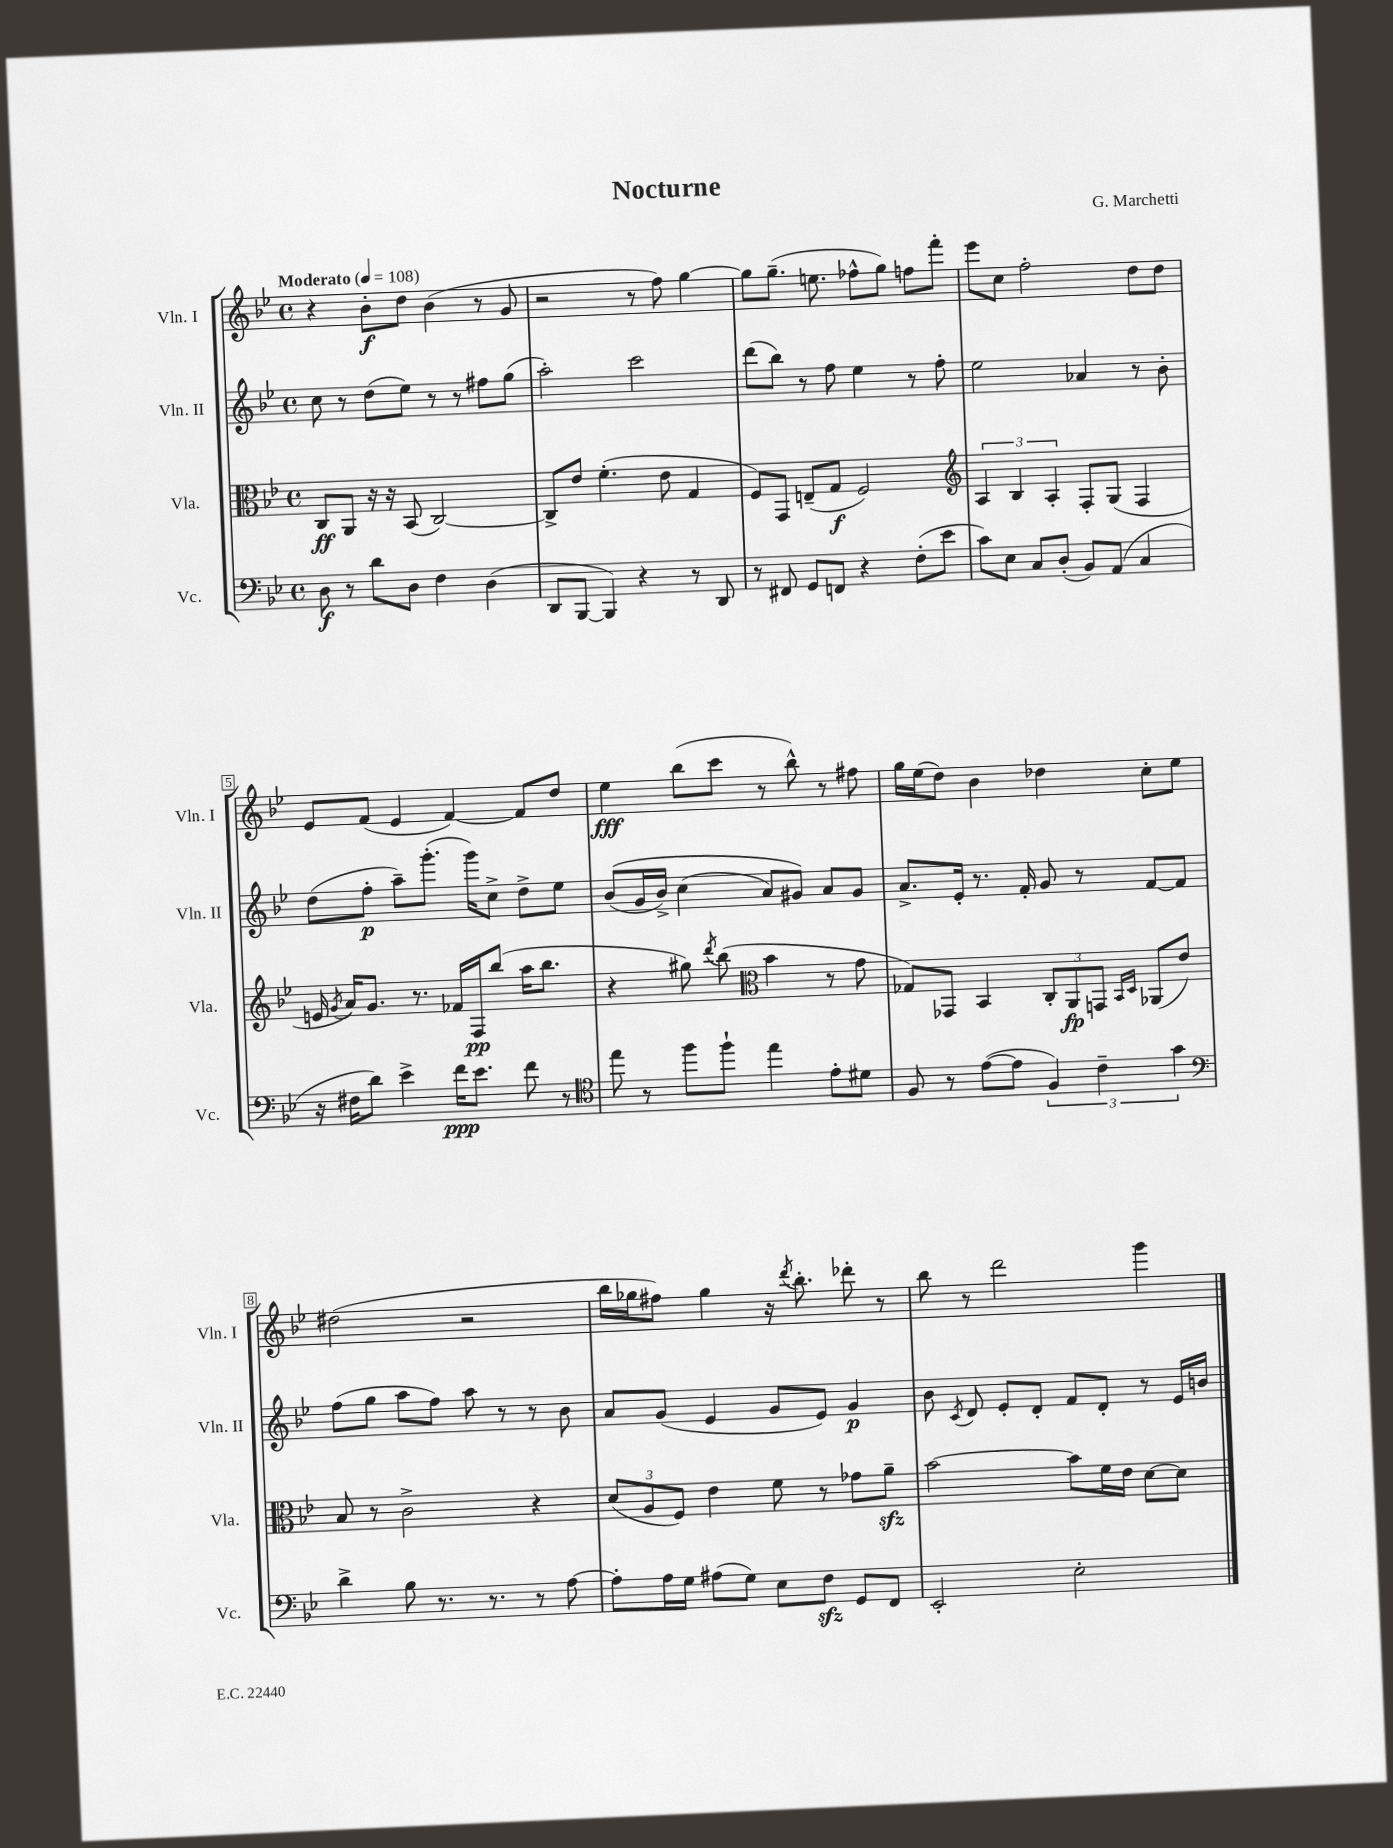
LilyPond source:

\header { title = "Nocturne" composer = "G. Marchetti" }
<<
\new StaffGroup <<
\new Staff = "s0" \with { instrumentName = "Vln. I" shortInstrumentName = "Vln. I" } {
    \clef treble \key bes \major \defaultTimeSignature \time 4/4 \tempo "Moderato" 4 = 108
    \autoBeamOff r4 bes'8[-.\f d''8] bes'4( r8 g'8 |
    r2 r8 f''8) g''4~ |
    g''8[ g''8.]--( e''8. fes''8[-^ g''8]) f''8[ f'''8]-. |
    ees'''8[ c''8] f''2-. d''8[ d''8] |
    ees'8[ f'8]( ees'4 f'4~) f'8[ d''8] |
    ees''4\fff bes''8[( c'''8] r8 bes''8-^) r8 fis''8 |
    g''16[ ees''16( d''8]) bes'4 des''4 c''8[-. ees''8] |
    dis''2( r2 |
    bes''16[ ges''16 fis''8]) ges''4 r16 \acciaccatura { d'''8 } bes''8.-. des'''8-. r8 |
    bes''8 r8 d'''2 g'''4 \bar "|." |
}
\new Staff = "s1" \with { instrumentName = "Vln. II" shortInstrumentName = "Vln. II" } {
    \clef treble \key bes \major \defaultTimeSignature \time 4/4
    \autoBeamOff c''8 r8 d''8[( ees''8]) r8 r8 fis''8[ g''8]( |
    a''2-.) c'''2 |
    d'''8[( bes''8]) r8 f''8 ees''4 r8 f''8-. |
    ees''2 aes'4 r8 bes'8-. |
    d''8[( f''8]-.\p a''8[--) g'''8.]-.( g'''16[) c''8]-> d''8[-> ees''8] |
    bes'8[(\( g'16 bes'16]->) c''4( a'8[) gis'8]\) a'8[ gis'8] |
    a'8.[-> ees'16]-. r8. f'16-. g'8 r8 f'8[~ f'8] |
    f''8[( g''8] a''8[ f''8]) a''8 r8 r8 bes'8 |
    a'8[ g'8]( ees'4 g'8[ ees'8]) g'4\p |
    bes'8 \acciaccatura { c'8 } d'8 ees'8[-. d'8]-. f'8[ d'8]-. r8 ees'16[ b'16] \bar "|." |
}
\new Staff = "s2" \with { instrumentName = "Vla." shortInstrumentName = "Vla." } {
    \clef alto \key bes \major \defaultTimeSignature \time 4/4
    \autoBeamOff c8[\ff a,8] r16 r16 bes,8( c2~) |
    c8[-> ees'8] f'4.-.( ees'8 g4 |
    f8[) g,8] e8[--( g8]\f f2) |
    \clef treble \tuplet 3/2 { a4 bes4 a4-. } f8[-. g8]( f4 |
    e'16 \acciaccatura { g'8 } a'16[) g'8.] r8. fes'16[ f16\pp bes''8]( a''16[ bes''8.] |
    r4 gis''8) \acciaccatura { d'''8 } bes''8( \clef alto bes'4 r8 g'8 |
    ges8[) ges,8] bes,4 \tuplet 3/2 { c8[-. a,8\fp g,8] } \grace { bes,16[ d16] } aes,8[( ees'8]) |
    bes8 r8 c'2-> r4 |
    \tuplet 3/2 { d'8[( a8 f8]) } ees'4 f'8 r8 ges'8[ a'8]--\sfz |
    bes'2~ bes'8[ f'16 ees'16] d'8[~ d'8] \bar "|." |
}
\new Staff = "s3" \with { instrumentName = "Vc." shortInstrumentName = "Vc." } {
    \clef bass \key bes \major \defaultTimeSignature \time 4/4
    \autoBeamOff d8\f r8 d'8[ d8] f4 d4( |
    d,8[ bes,,8]~ bes,,4) r4 r8 d,8 |
    r8 fis,8 g,8[ f,8] r4 f8[-.( ees'8] |
    c'8[) ees8] c8[ d8]-.( bes,8[) a,8]( c4 |
    r16 fis16[ d'8]) ees'4-> f'16[\ppp ees'8.] f'8 r8 |
    \clef tenor ees''8 r8 f''8[ f''8]-! ees''4 ees'8[-. dis'8] |
    f8 r8 ees'8[~( ees'8] \tuplet 3/2 { f4) c'4-- g'4 } |
    \clef bass d'4-> bes8 r8. r8. r8 a8~ |
    a8[-. a16 g16] ais8[( g8]) ees8[ f8]\sfz g,8[ f,8] |
    ees,2-. ees2-. \bar "|." |
}
>>
>>
\layout { \context { \Score \override BarNumber.stencil = #(make-stencil-boxer 0.1 0.3 ly:text-interface::print) } }
